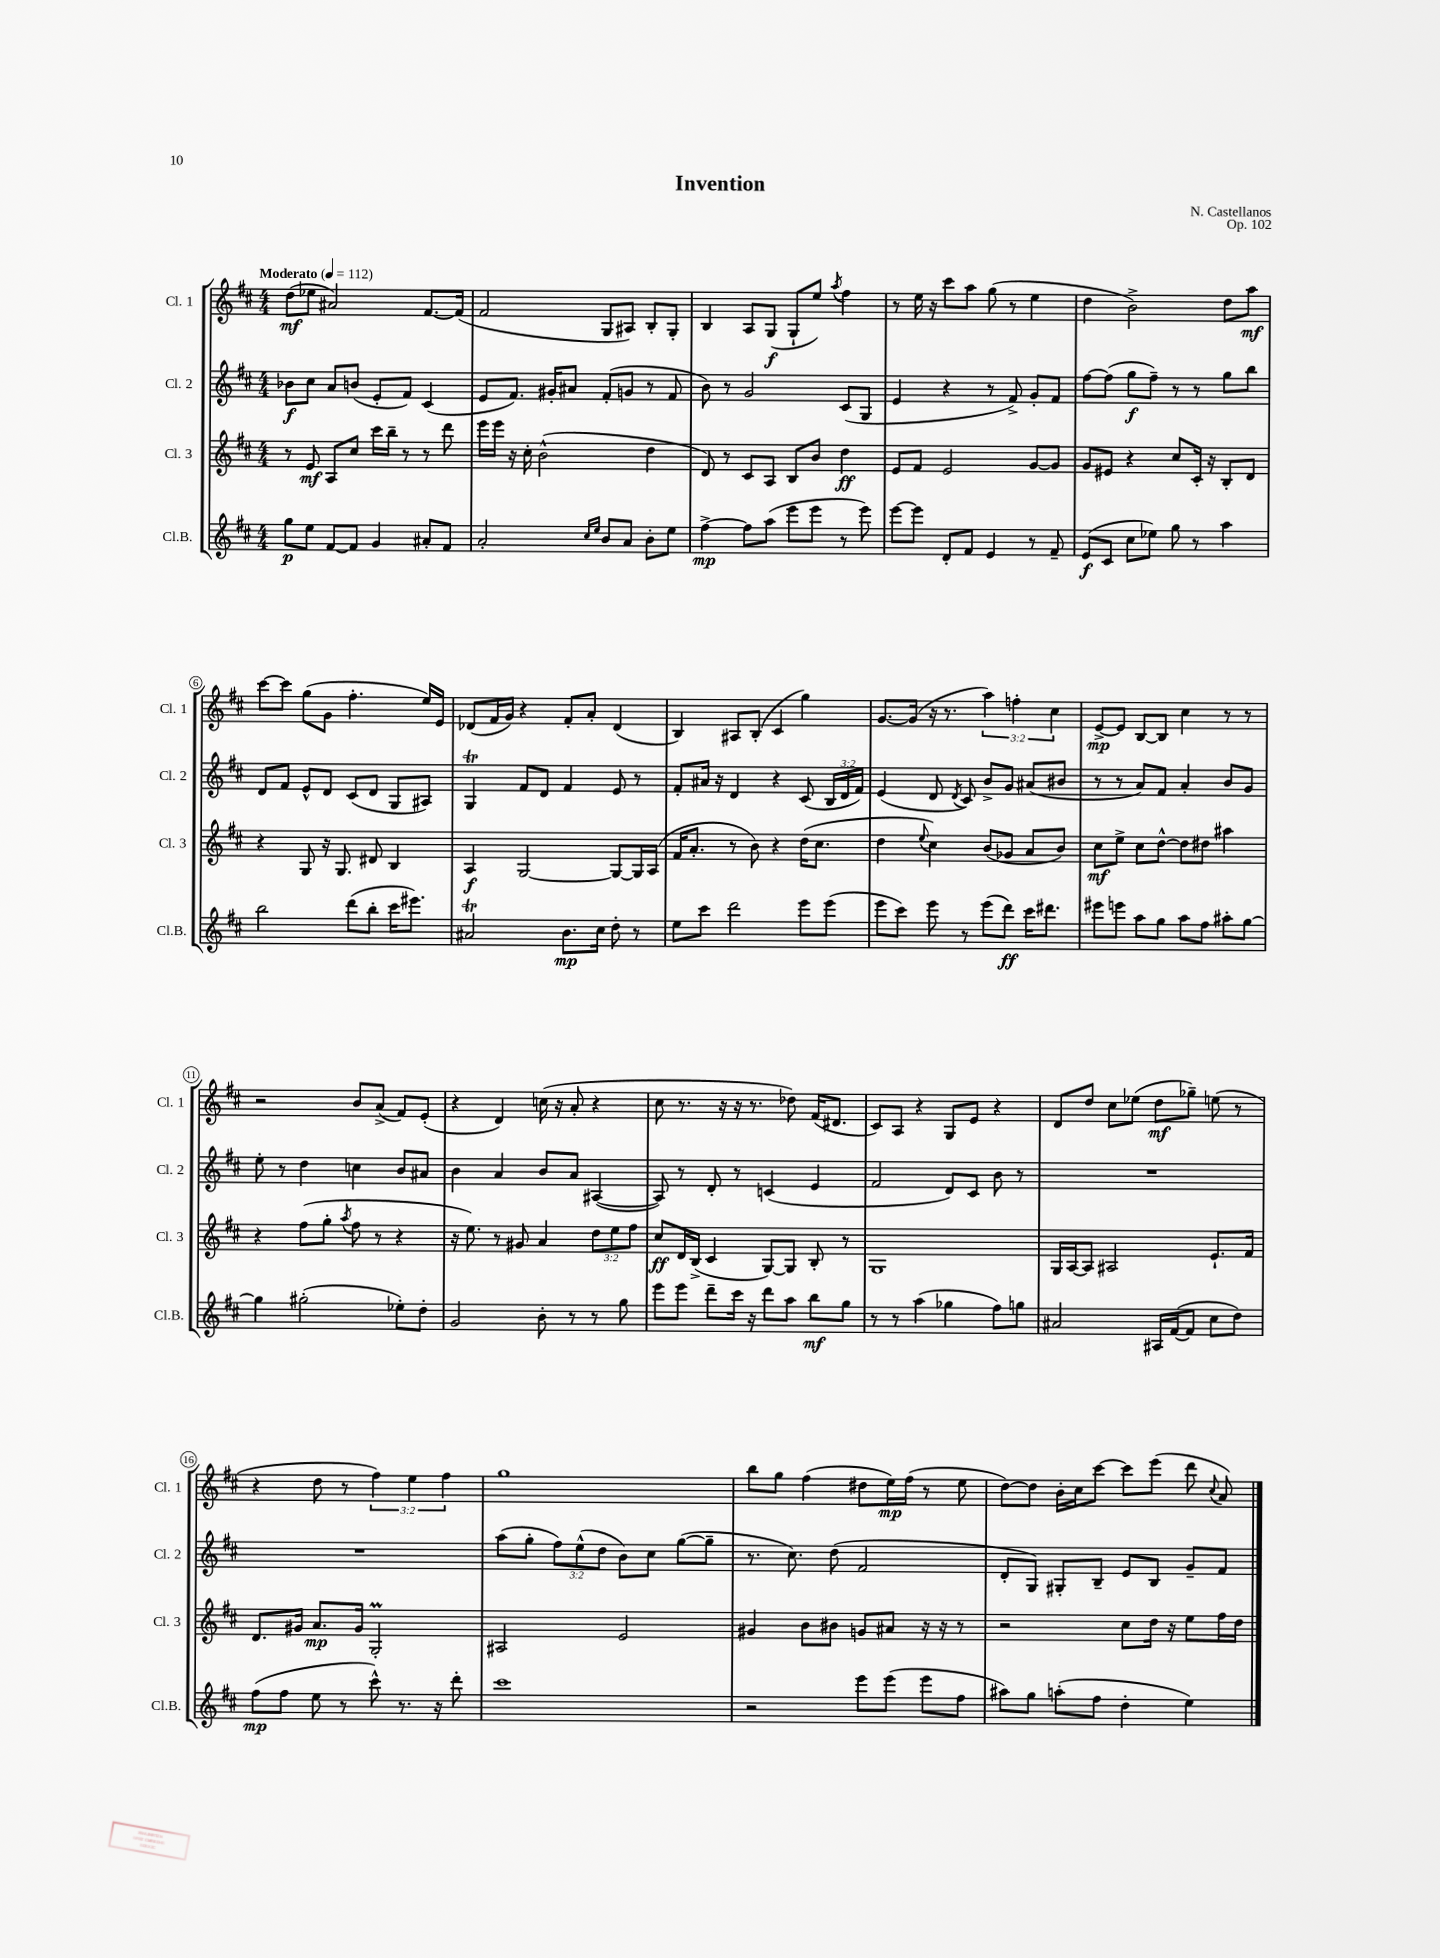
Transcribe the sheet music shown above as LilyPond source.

\header { title = "Invention" composer = "N. Castellanos" opus = "Op. 102" }
<<
\new StaffGroup <<
\new Staff = "s0" \with { instrumentName = "Cl. 1" shortInstrumentName = "Cl. 1" } {
    \clef treble \key d \major \numericTimeSignature \time 4/4 \override Staff.TupletNumber.text = #tuplet-number::calc-fraction-text \tempo "Moderato" 4 = 112
    \autoBeamOff d''8[\mf( ees''8] ais'2) fis'8.[~ fis'16]( |
    fis'2 g8[ ais8]) b8[-. g8]-. |
    b4 a8[ g8]\f( g8[-! e''8]) \acciaccatura { a''8 } fis''4 |
    r8 e''16 r16 cis'''8[ a''8] g''8( r8 e''4 |
    d''4 b'2->) d''8[ a''8]\mf |
    cis'''8[~ cis'''8] g''8[( g'8] fis''4.-. e''16[) e'16] |
    des'8[( fis'16 g'16]) r4 fis'8[-. a'8]-. des'4( |
    b4) ais8[ b8]-.( cis'4 g''4) |
    g'8.[~ g'16]( r16 r8. \tuplet 3/2 { a''4) f''4-. cis''4 } |
    e'8[~->\mp e'8] b8[~ b8] cis''4 r8 r8 |
    r2 b'8[ a'8]->( fis'8[) e'8]-.( |
    r4 d'4) c''16( r16 a'8-. r4 |
    cis''8 r8. r16 r16 r8. des''8) fis'16[( dis'8.] |
    cis'8[) a8] r4 g8[ e'8] r4 |
    d'8[ d''8] cis''8[ ees''8]( d''8[\mf ges''8]--) e''8( r8 |
    r4 d''8 r8 \tuplet 3/2 { fis''4) e''4 fis''4 } |
    g''1 |
    b''8[ g''8] fis''4( dis''8[ e''16\mp) fis''16]( r8 e''8 |
    d''8[~) d''8] b'16[-. cis''16 cis'''8]~ cis'''8[ e'''8]( d'''8 \appoggiatura { cis''8 } a'8) \bar "|." |
}
\new Staff = "s1" \with { instrumentName = "Cl. 2" shortInstrumentName = "Cl. 2" } {
    \clef treble \key d \major \numericTimeSignature \time 4/4 \override Staff.TupletNumber.text = #tuplet-number::calc-fraction-text
    \autoBeamOff bes'8[\f cis''8] a'8[ b'8]( e'8[-. fis'8]) cis'4( |
    e'8[ fis'8.]) gis'16[-. ais'8] fis'8[-.( g'8] r8 fis'8 |
    b'8) r8 g'2 cis'8[( g8] |
    e'4 r4 r8 fis'8->) g'8[-. fis'8] |
    fis''8[~ fis''8]( g''8[\f fis''8]--) r8 r8 g''8[ b''8] |
    d'8[ fis'8] e'8[-^ d'8] cis'8[( d'8] g8[ ais8]) |
    g4\trill fis'8[ d'8] fis'4 e'8 r8 |
    fis'8[-. ais'16] r16 d'4 r4 cis'8( \tuplet 3/2 { b16[ d'16 fis'16]) } |
    e'4( d'8 \acciaccatura { d'8 } cis'8) b'8[-> g'8] ais'8[( bis'8] |
    r8 r8 a'8[) fis'8] a'4-. b'8[ g'8] |
    e''8-. r8 d''4 c''4 b'8[ ais'8] |
    b'4 a'4 b'8[ a'8] ais4~( |
    ais8) r8 d'8-. r8 c'4( e'4 |
    fis'2 d'8[) cis'8] b'8 r8 |
    R1 |
    R1 |
    a''8[( g''8]-. \tuplet 3/2 { fis''8[) e''8-^( d''8] } b'8[) cis''8] g''8[~( g''8]-- |
    r8. cis''8.) d''8( fis'2 |
    d'8[-. g8]) gis8[-. b8]-- e'8[ b8] g'8[-- fis'8] \bar "|." |
}
\new Staff = "s2" \with { instrumentName = "Cl. 3" shortInstrumentName = "Cl. 3" } {
    \clef treble \key d \major \numericTimeSignature \time 4/4 \override Staff.TupletNumber.text = #tuplet-number::calc-fraction-text
    \autoBeamOff r8 e'8\mf a8[ cis''8] cis'''16[ b''16]-- r8 r8 d'''8 |
    e'''16[ e'''16] r16 cis''16-. b'2-^( d''4 |
    d'8) r8 cis'8[ a8] b8[ b'8] d''4\ff |
    e'8[ fis'8] e'2 g'8[~ g'8] |
    g'8[ eis'8] r4 cis''8[ cis'16]-. r16 b8[-. d'8] |
    r4 g8 r16 g8. dis'8 b4 |
    a4\f g2~ g8[~ g16 a16]( |
    fis'16[ a'8.]-. r8 b'8) r4 d''16[( cis''8.] |
    d''4 \appoggiatura { e''8 } cis''4) b'8[( ges'8] a'8[ b'8]) |
    cis''8[\mf e''8]-> cis''8[ d''8]~-^ d''8[ dis''8] ais''4 |
    r4 fis''8[( g''8]-. \acciaccatura { a''8 } fis''8 r8 r4 |
    r16 e''8.) r8 gis'8 a'4 \tuplet 3/2 { d''8[ e''8 fis''8] } |
    cis''8[\ff d'16 b16]->( cis'4 g8[~) g8] b8-. r8 |
    g1 |
    g16[ a16~ a8] ais2 e'8.[-! fis'16] |
    d'8.[ gis'16] a'8.[\mp gis'16] g2-.\prall |
    ais2 e'2 |
    gis'4 b'8[ bis'8] g'8[ ais'8] r16 r16 r8 |
    r2 cis''8[ d''16] r16 e''8[ fis''16 d''16] \bar "|." |
}
\new Staff = "s3" \with { instrumentName = "Cl.B." shortInstrumentName = "Cl.B." } {
    \clef treble \key d \major \numericTimeSignature \time 4/4
    \autoBeamOff g''8[\p e''8] fis'8[~ fis'8] g'4 ais'8[-. fis'8] |
    a'2-. \grace { cis''16[ e''16] } b'8[ a'8] b'8[-. e''8] |
    fis''4~->\mp fis''8[ a''8]( e'''8[ e'''8] r8 e'''8) |
    e'''8[~ e'''8] d'8[-. fis'8] e'4 r8 fis'8-- |
    e'8[\f( cis'8] cis''8[ ees''8]) g''8 r8 a''4 |
    b''2 d'''8[( b''8]-. cis'''16[ eis'''8.]) |
    ais'2\trill b'8.[\mp cis''16] d''8-. r8 |
    e''8[ cis'''8] d'''2 e'''8[ e'''8]( |
    e'''8[ cis'''8]) e'''8 r8 e'''8[( d'''8]\ff) cis'''16[ dis'''8.] |
    eis'''8[ e'''8] a''8[ g''8] a''8[ fis''8] ais''8[-. g''8]~ |
    g''4 gis''2-.( ees''8[-.) d''8]-. |
    g'2 b'8-. r8 r8 g''8 |
    e'''8[ e'''8] d'''8[-- cis'''16] r16 d'''8[ a''8] b''8[\mf g''8] |
    r8 r8 a''4( ges''4 fis''8[) g''8] |
    ais'2 ais16[ fis'16~( fis'8] cis''8[ d''8]) |
    fis''8[\mp( fis''8] e''8 r8 cis'''8-^) r8. r16 d'''8-. |
    cis'''1 |
    r2 e'''8[ e'''8]( e'''8[ fis''8] |
    ais''8[) g''8] a''8[-.( fis''8] d''4-. e''4) \bar "|." |
}
>>
>>
\layout { \context { \Score \override BarNumber.stencil = #(make-stencil-circler 0.1 0.3 ly:text-interface::print) } }
